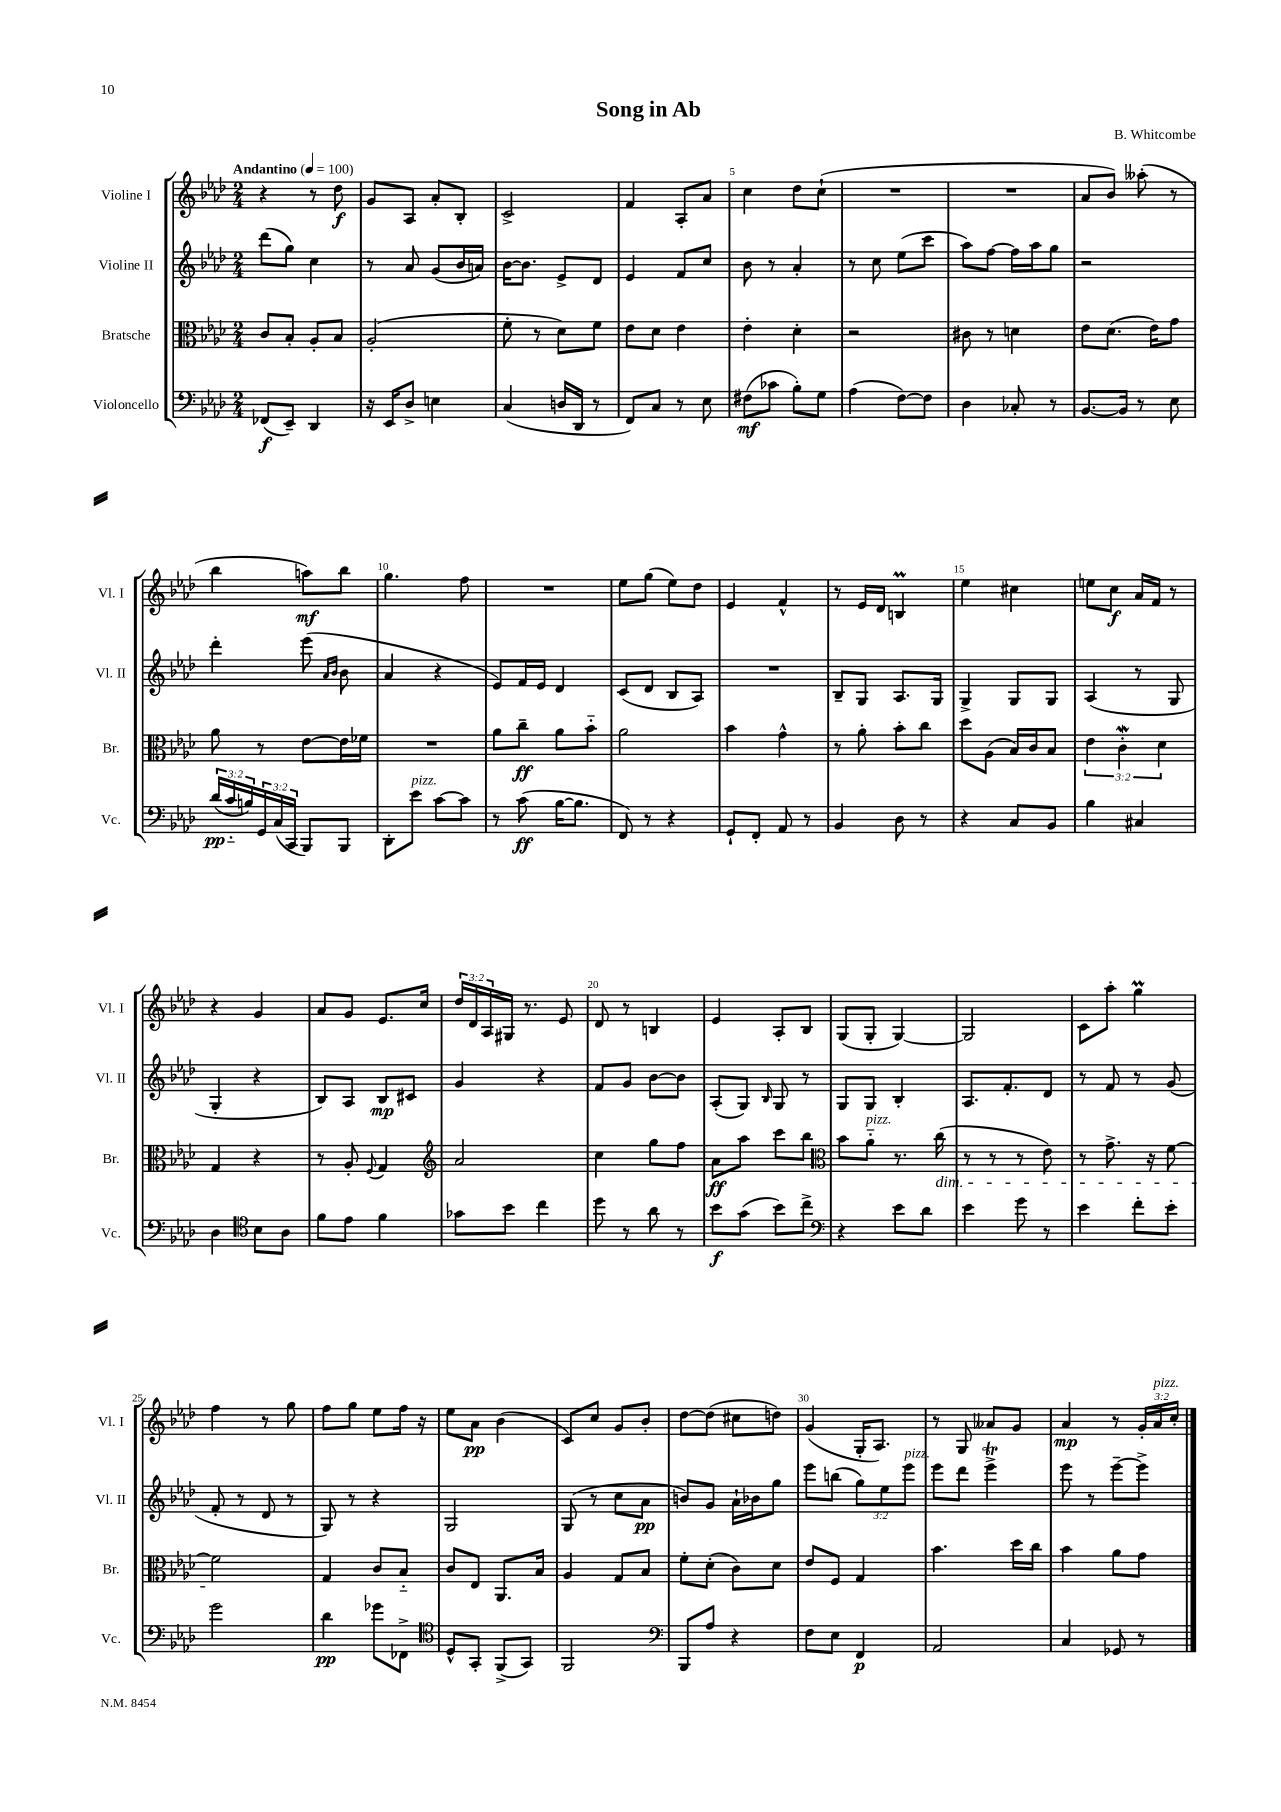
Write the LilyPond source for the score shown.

\header { title = "Song in Ab" composer = "B. Whitcombe" }
<<
\new StaffGroup <<
\new Staff = "s0" \with { instrumentName = "Violine I" shortInstrumentName = "Vl. I" } {
    \clef treble \key aes \major \numericTimeSignature \time 2/4 \override Staff.TupletNumber.text = #tuplet-number::calc-fraction-text \tempo "Andantino" 4 = 100
    r4 r8 des''8\f |
    g'8 aes8 aes'8-. bes8-. |
    c'2-> |
    f'4 aes8-. aes'8 |
    c''4 des''8 c''8-!( |
    R2 |
    R2 |
    aes'8 bes'8) aeses''8-.( r8 |
    bes''4 a''8\mf) bes''8 |
    g''4. f''8 |
    R2 |
    ees''8 g''8( ees''8) des''8 |
    ees'4 f'4-^ |
    r8 ees'16 des'16 b4\prall |
    ees''4 cis''4 |
    e''8 c''8\f aes'16 f'16 r8 |
    r4 g'4 |
    aes'8 g'8 ees'8. c''16 |
    \tuplet 3/2 { des''16 des'16 aes16 } gis16 r8. ees'8 |
    des'8 r8 b4 |
    ees'4 aes8-. bes8 |
    g8( g8-. g4~) |
    g2 |
    c'8 aes''8-. g''4\prall |
    f''4 r8 g''8 |
    f''8 g''8 ees''8 f''16 r16 |
    ees''8 aes'8\pp bes'4( |
    c'8) c''8 g'8 bes'8-. |
    des''8~ des''8( cis''8 d''8) |
    g'4( g16-. aes8.) |
    r8 g8 aeses'8 g'8 |
    aes'4\mp r8 \tuplet 3/2 { g'16-. aes'16^\markup { \italic "pizz." } c''16-. } \bar "|." |
}
\new Staff = "s1" \with { instrumentName = "Violine II" shortInstrumentName = "Vl. II" } {
    \clef treble \key aes \major \numericTimeSignature \time 2/4 \override Staff.TupletNumber.text = #tuplet-number::calc-fraction-text
    des'''8( g''8) c''4 |
    r8 aes'8 g'8( bes'16 a'16) |
    bes'16~ bes'8. ees'8-> des'8 |
    ees'4 f'8 c''8 |
    bes'8 r8 aes'4-. |
    r8 c''8 ees''8( c'''8 |
    aes''8) f''8~ f''16 aes''16 g''8 |
    r2 |
    des'''4-. ees'''8( \grace { aes'16 bes'16 } bes'8 |
    aes'4 r4 |
    ees'8) f'16 ees'16 des'4 |
    c'8( des'8 bes8 aes8) |
    R2 |
    bes8-- g8 aes8. g16 |
    g4-> g8 g8 |
    aes4( r8 g8 |
    g4-. r4 |
    bes8) aes8 bes8\mp cis'8 |
    g'4 r4 |
    f'8 g'8 bes'8~ bes'8 |
    aes8-.( g8) \grace { bes16 } g8 r8 |
    g8 g8 bes4-. |
    aes8. f'8.-. des'8 |
    r8 f'8 r8 g'8( |
    f'8-. r8 des'8 r8 |
    g8) r8 r4 |
    g2 |
    g8( r8 c''8 aes'8\pp |
    b'8) g'8 aes'16-! bes'16 g''8 |
    ees'''8 b''8( \tuplet 3/2 { g''8) ees''8 ees'''8^\markup { \italic "pizz." } } |
    ees'''8 des'''8 ees'''4->\trill |
    ees'''8 r8 ees'''8~-- ees'''8-> \bar "|." |
}
\new Staff = "s2" \with { instrumentName = "Bratsche" shortInstrumentName = "Br." } {
    \clef alto \key aes \major \numericTimeSignature \time 2/4 \override Staff.TupletNumber.text = #tuplet-number::calc-fraction-text
    c'8 bes8-. aes8-. bes8 |
    aes2-.( |
    f'8-. r8 des'8) f'8 |
    ees'8 des'8 ees'4 |
    ees'4-. des'4-. |
    r2 |
    cis'8 r8 d'4 |
    ees'8 des'8.( ees'16) g'8 |
    aes'8 r8 ees'8~ ees'16 fes'16 |
    R2 |
    aes'8 c''8--\ff aes'8 bes'8-_ |
    aes'2 |
    bes'4 g'4-^ |
    r8 aes'8-. bes'8-. c''8 |
    des''8 aes8( bes16) c'16 bes8 |
    \tuplet 3/2 { ees'4 c'4-.\mordent des'4 } |
    g4 r4 |
    r8 aes8-. \appoggiatura { f8 } g4 |
    \clef treble aes'2 |
    c''4 g''8 f''8 |
    aes'8\ff aes''8 c'''8 bes''8 |
    \clef alto bes'8 aes'8-_^\markup { \italic "pizz." } r8. c''16\dim( |
    r8 r8 r8 ees'8) |
    r8 g'8.-> r16 f'8~ |
    f'2\! |
    g4 c'8 bes8-_ |
    c'8 ees8 aes,8. bes16 |
    aes4 g8 bes8 |
    f'8-. des'8-.( c'8) des'8 |
    ees'8 f8 g4 |
    bes'4. des''16 c''16 |
    bes'4 aes'8 g'8 \bar "|." |
}
\new Staff = "s3" \with { instrumentName = "Violoncello" shortInstrumentName = "Vc." } {
    \clef bass \key aes \major \numericTimeSignature \time 2/4 \override Staff.TupletNumber.text = #tuplet-number::calc-fraction-text
    fes,8\f( ees,8--) des,4 |
    r16 ees,16 des8-> e4 |
    c4( d16 des,16 r8 |
    f,8) c8 r8 ees8 |
    fis8\mf( ces'8 bes8-.) g8 |
    aes4( f8~) f8 |
    des4 ces8-. r8 |
    bes,8.~ bes,16 r8 ees8 |
    \tuplet 3/2 { des'16\pp( c'16-_ b16) } \tuplet 3/2 { g,16 c16( c,16 } bes,,8) bes,,8 |
    des,8-. ees'8^\markup { \italic "pizz." } c'8~ c'8 |
    r8 c'8\ff( bes16~ bes8. |
    f,8) r8 r4 |
    g,8-! f,8-. aes,8 r8 |
    bes,4 des8 r8 |
    r4 c8 bes,8 |
    bes4 cis4 |
    des4 \clef tenor bes8 aes8 |
    f'8 ees'8 f'4 |
    ges'8 bes'8 c''4 |
    des''8 r8 aes'8 r8 |
    bes'8\f g'8( bes'8) c''8-> |
    \clef bass r4 ees'8 des'8 |
    ees'4 g'8 r8 |
    ees'4 f'8-. ees'8-. |
    g'2 |
    des'4\pp ges'8 fes,8-> |
    \clef tenor des8-^ g,8-. f,8->( g,8) |
    f,2 |
    \clef bass bes,,8 aes8 r4 |
    f8 ees8 f,4\p |
    aes,2 |
    c4 ges,8 r8 \bar "|." |
}
>>
>>
\layout { \context { \Score \override BarNumber.break-visibility = ##(#f #t #t) barNumberVisibility = #(every-nth-bar-number-visible 5) } }
